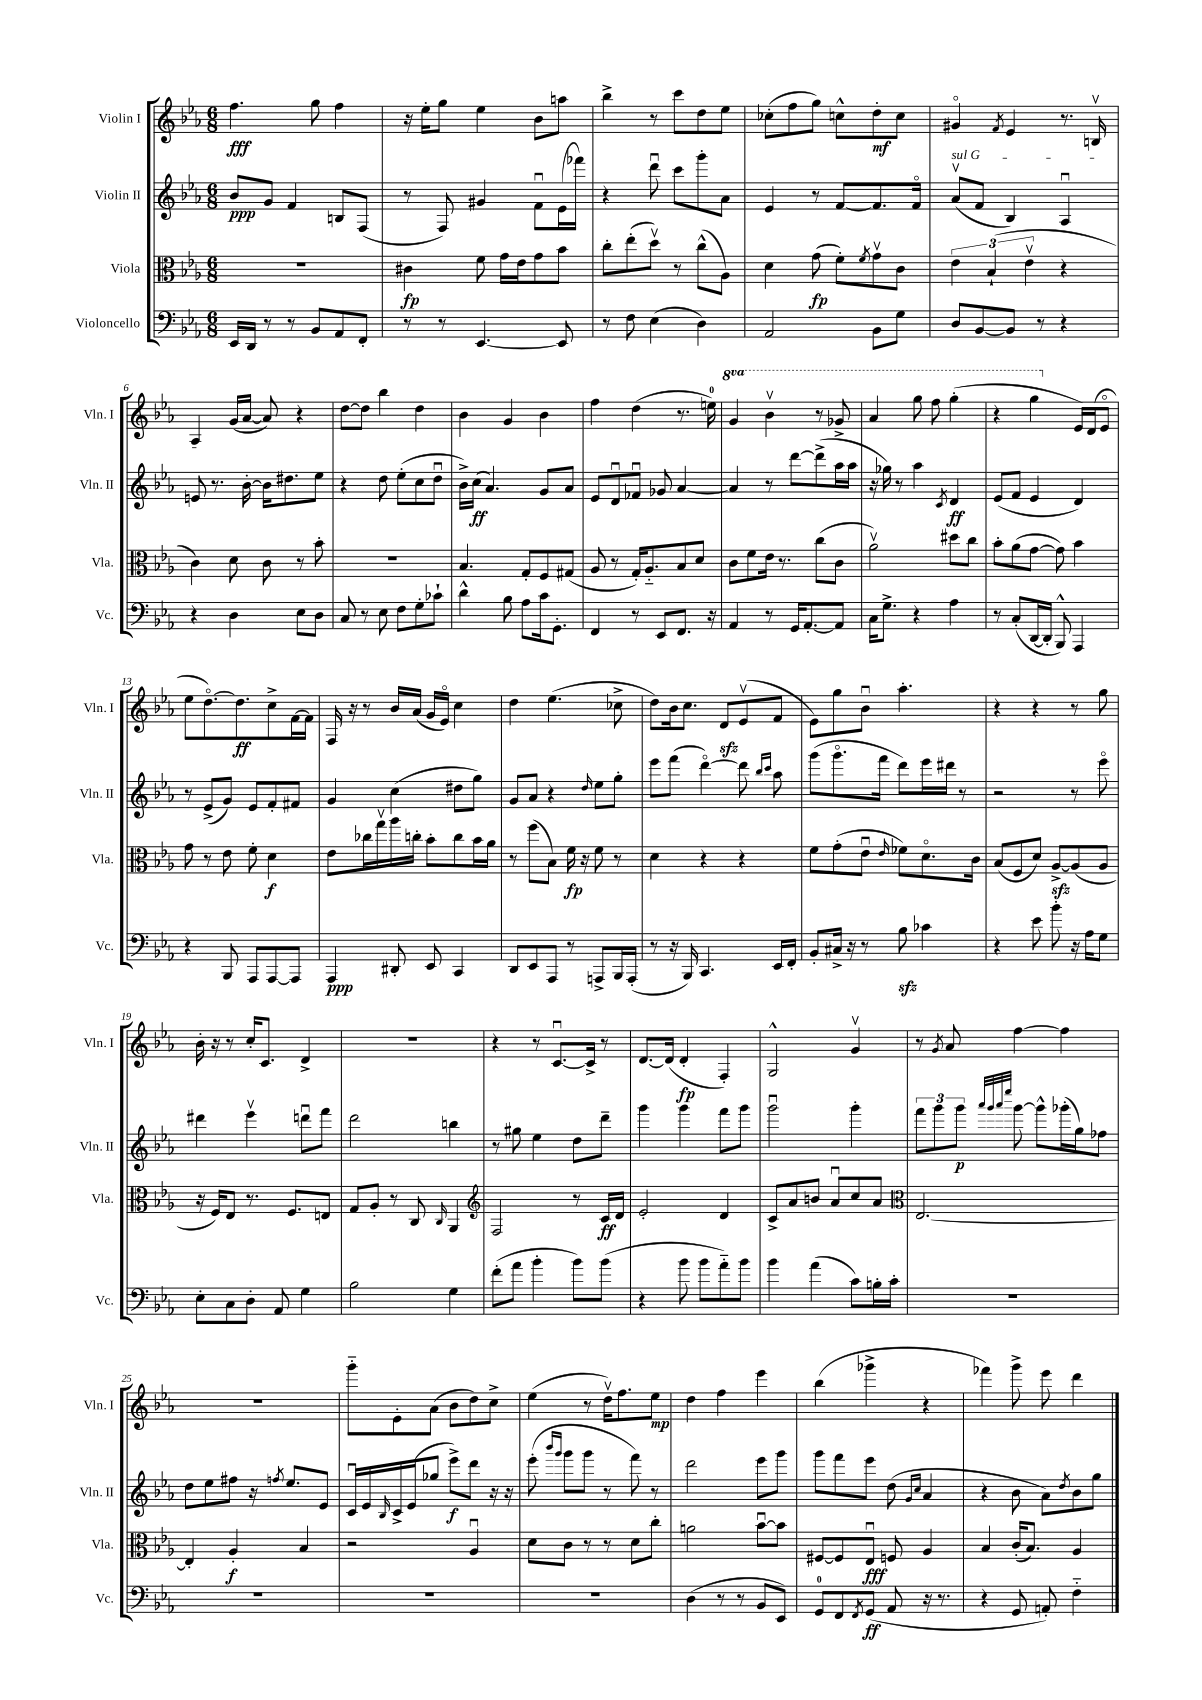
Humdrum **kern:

**kern	**kern	**kern	**kern
*staff4	*staff3	*staff2	*staff1
*clefF4	*clefC3	*clefG2	*clefG2
*k[b-e-a-]	*k[b-e-a-]	*k[b-e-a-]	*k[b-e-a-]
*M6/8	*M6/8	*M6/8	*M6/8
16EE-	2.r	8b-	4.ff
16DD	.	.	.
8r	.	8g	.
8r	.	4f	.
8BB-	.	.	8gg
8AA-	.	8B	4ff
8FF'	.	(8F	.
=	=	=	=
8r	4c#	8r	16r
.	.	.	16ee-'
8r	.	8F)	8gg
[4.EE-	8f	4g#	4ee-
.	16g	.	.
.	16e-	.	.
.	8g	8fu	8b-
8EE-]	8b-	(16e-	8aa
.	.	16fff-)	.
=	=	=	=
8r	8cc'	4r	4bb-^
8F	(8ee-'	.	.
(4E-	8ddv)	8dddu	8r
.	8r	8ccc	8ccc
4D)	(8cc^^	8ggg'	8dd
.	8A-)	8a-	8ee-
=	=	=	=
2AA-	4d	4e-	(8cc-'
.	.	.	8ff
.	(8g	8r	8gg)
.	8f')	[8f	8cc^^
.	8qf	.	.
8BB-	8gv	8.f]	8dd'
8G	8c	.	8cc
.	.	16fo	.
=	=	=	=
8D	6e-	(8a-v	4g#o
[8BB-	.	8f	.
.	(6B-`	.	.
.	.	.	8qf
8BB-]	.	4B-)	4e-
.	6e-v	.	.
8r	.	.	.
4r	4r	4A-u	8.r
.	.	.	16Bv
=	=	=	=
4r	4c)	8e	4A-
.	.	8.r	.
4D	8d	.	(16g
.	.	[16b-'	[16a-
.	8c	16b-]	8a-])
.	.	8.dd#	.
8E-	8r	.	4r
8D	8b-'	8ee-	.
=	=	=	=
8C	2.r	4r	[8dd
8r	.	.	8dd]
8E-	.	8dd	4bb-
8F	.	(8ee-'	.
8G'	.	8cc	4dd
8c-`	.	8ddu	.
=	=	=	=
4d^^	4.B-	16b-^)	4b-
.	.	(16cc	.
.	.	4.a-)	.
8B-	.	.	4g
8A-	8G'	.	.
16c	8F	8g	4b-
8.GG'	.	.	.
.	(8G#	8a-	.
=	=	=	=
4FF	8A-	8e-	4ff
.	8r	8du	.
8r	16G')	8f-u	(4dd
.	8.A-'~	.	.
8EE-	.	8g-	.
8.FF	8B-	[4a-	8.r
.	8d	.	.
16r	.	.	16ee)
=	=	=	=
4AA-	8c	4a-]	4gg
.	8f	.	.
8r	16e-	8r	4bb-v
.	8.r	.	.
16GG	.	[8ddd	.
[8.AA-'	.	.	.
.	(8cc	(8ddd^]	8r
8AA-]	8c	16aa-	8gg-^
.	.	16aa-	.
=	=	=	=
16C	2a-v)	16r	4aa-
8.G^	.	16gg-)	.
.	.	8r	.
4r	.	4aa-	8ggg
.	.	.	8fff
.	.	8qc	.
4A-	8dd#	4d	(4ggg'
.	8cc	.	.
=	=	=	=
8r	8b-'	(8e-	4r
(8C'	(8a-	8f	.
[16DD	[8g	4e-	4ggg
16DD']	.	.	.
8BBB-^^)	8g])	.	.
4AAA-	4b-	4d)	16e-)
.	.	.	(16d
.	.	.	8e-o
=	=	=	=
4r	8g	8r	8ee-
.	8r	(8e-^	[8.ddo)
8BBB-	8e-	8g)	.
.	.	.	8.dd]
8AAA-	8f'	8e-	.
[8AAA-	4d	8f'	8cc^
8AAA-]	.	8f#	[16f
.	.	.	16f]
=	=	=	=
4AAA-	8e-	4g	16F
.	.	.	16r
.	16cc-	.	8r
.	16ggv	.	.
8DD#'	16aa-	(4cc	16b-
.	16cc'	.	(16a-
8EE-	8b-'	.	16g
.	.	.	16e-o)
4CC	8cc	8dd#	4cc
.	16b-	8gg)	.
.	16a-	.	.
=	=	=	=
8DD	8r	8g	4dd
8EE-	(8ff	8a-	.
8AAA-	8B-)	4r	(4.ee-
8r	16f	.	.
.	16r	.	.
.	.	16qqdd	.
8AAA^	8f	8ee-	.
16BBB-	8r	8gg'	8cc-^
(16AAA'	.	.	.
=	=	=	=
8r	4d	8eee-	8dd)
16r	.	(8fff	16b-
16BBB-)	.	.	8.cc
4.CC	4r	[4dddo)	.
.	.	.	8d
.	4r	8ddd]	(8e-v
.	.	16qqbb-	.
.	.	16qqccc	.
16EE-	.	8aa-	8f
16FF'	.	.	.
=	=	=	=
8BB-'	8f	(8ggg	8e-)
16C#^	(8g'	8.gggo	8gg
16r	.	.	.
8r	8e-u	.	8b-u
.	.	16fff	.
.	16qqe-	.	.
8B-	8f-)	8ddd)	4.aa-'
4c-	8.do	16eee-	.
.	.	16ddd#	.
.	.	8r	.
.	16c	.	.
=	=	=	=
4r	(8B-	2r	4r
.	8F	.	.
8e-	8d)	.	4r
8b-'	[8A-^	.	.
16r	(8A-]	8r	8r
16A-	.	.	.
8G	8A-	8eee-o	8gg
=	=	=	=
8E-'	16r	4ddd#	16b-'
.	16F)	.	16r
8C	8E-	.	8r
8D'	8.r	4eee-v	16cc'
.	.	.	8.c
8AA-	.	.	.
.	8.F	.	.
4G	.	8dddu	4d^
.	8E	8fff	.
=	=	=	=
2B-	8G	2ddd	2.r
.	8A-'	.	.
.	8r	.	.
.	8C	.	.
.	16qqC	.	.
4G	4AA-	4bb	.
=	=	=	=
*	*clefG2	*	*
(8f'	2F	8r	4r
8a-	.	8gg#	.
4b-'	.	4ee-	8r
.	.	.	[8.cu
8b-)	8r	8dd	.
.	.	.	16c^]
(8b-	16c	8ddd~	8r
.	16d	.	.
=	=	=	=
4r	2e-'	4ggg	[8.d
.	.	.	(16d]
8b-	.	4ggg	4d'
8b-	.	.	.
8a-'~)	4d	8fff	4F')
8b-	.	8ggg	.
=	=	=	=
4b-	8c^	2gggu	2G^^
.	8a-	.	.
(4a-	8b	.	.
.	8a-u	.	.
8c)	8cc	4ggg'	4gv
16B'	8a-	.	.
16c'	.	.	.
=	=	=	=
*	*clefC3	*	*
2.r	[2.E-	12fff	8r
.	.	12ggg	.
.	.	.	8qg
.	.	.	8a-
.	.	12ggg	.
.	.	32qqaaa-	.
.	.	32qqggg	.
.	.	32qqaaa-	.
.	.	32qqeeee-	.
.	.	[8ggg	[4ff
.	.	8ggg^^]	.
.	.	(16ggg-'	4ff]
.	.	16gg)	.
.	.	8ff-	.
=	=	=	=
2.r	4E-']	8dd	2.r
.	.	8ee-	.
.	4A-'	8ff#	.
.	.	16r	.
.	.	8qff	.
.	.	8.ee-	.
.	4B-	.	.
.	.	8e-	.
=	=	=	=
2.r	2r	16cu	8ggg'~
.	.	16e-	.
.	.	16qqB-	.
.	.	16c^	8e-'
.	.	(16e-	.
.	.	8gg-	(8a-
.	.	8eee-^)	8b-
.	4A-u	8ddd	8dd)
.	.	16r	8cc^
.	.	16r	.
=	=	=	=
2.r	8d	(8eee-'	(4ee-
.	.	16qqbbb-	.
.	.	16qqggg	.
.	8c	8ggg	.
.	8r	8ggg	8r
.	8r	8r	16ddv)
.	.	.	8.ff
.	8d	8fff)	.
.	8cc'	8r	8ee-
=	=	=	=
(4D	2a	2ddd	4dd
8r	.	.	4ff
8r	.	.	.
8BB-	[8b-u	8eee-	4eee-
8EE-)	8b-]	8ggg	.
=	=	=	=
8GG	[8F#	8ggg	(4bb-
8FF	8F#]	8fff	.
8qFF	.	.	.
(8GG	8E-u	8eee-	4ggg-^
8AA-	8F	(8dd	.
.	.	16qqg	.
.	.	16qqcc	.
16r	4A-	4a-	4r
8.r	.	.	.
=	=	=	=
4r	4B-	4r	4fff-)
8GG	(16c'	8b-	8ggg^
.	8.B-)	.	.
8AA')	.	8a-)	8eee-
.	.	8qdd	.
4F'~	4A-	8b-	4ddd
.	.	8gg	.
==	==	==	==
*-	*-	*-	*-
